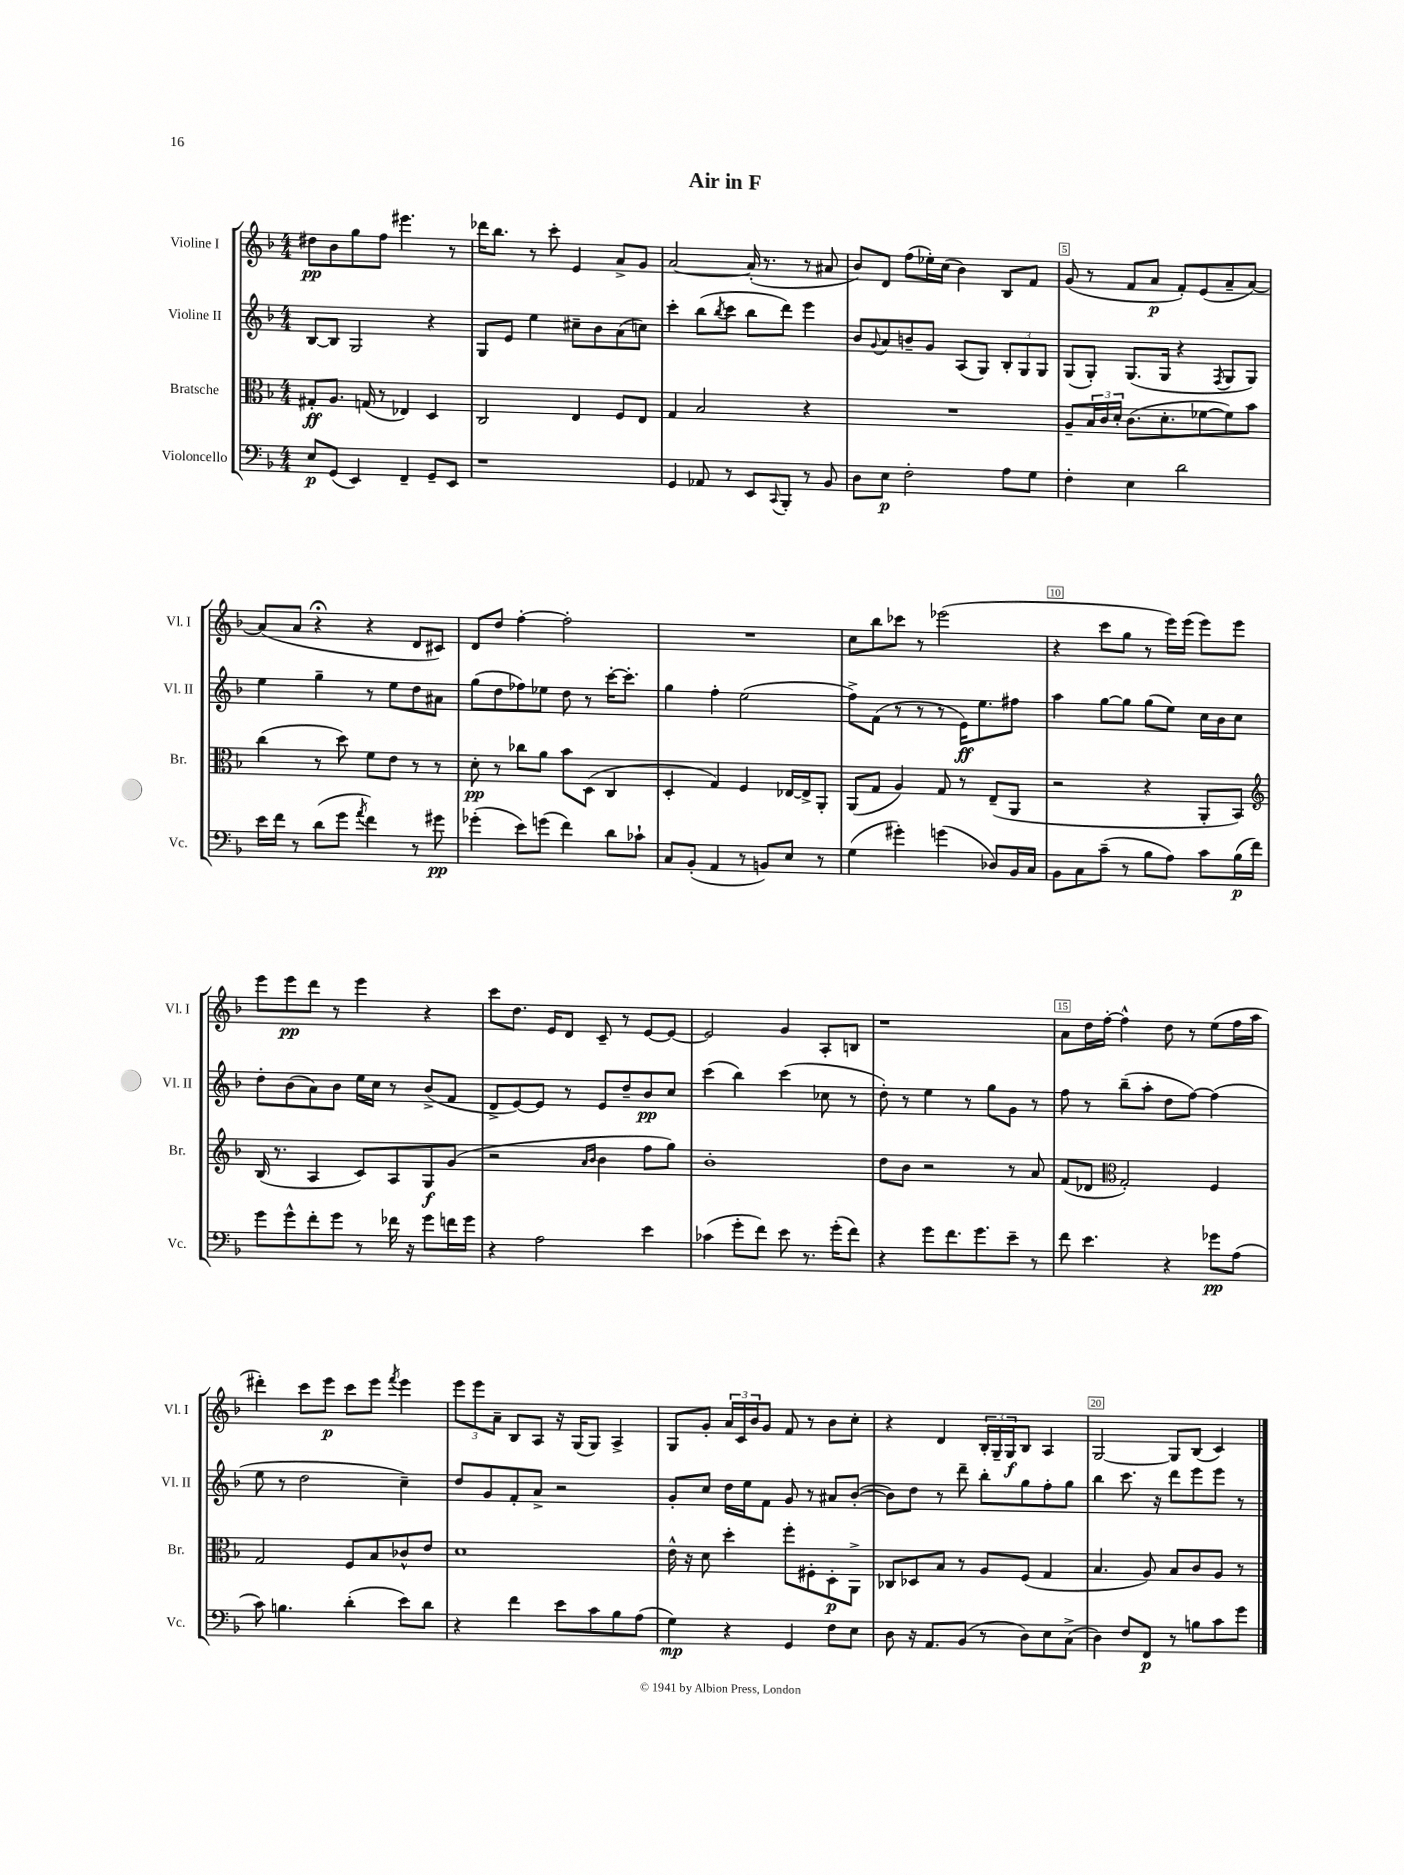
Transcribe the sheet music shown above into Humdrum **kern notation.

**kern	**dynam	**kern	**dynam	**kern	**dynam	**kern	**dynam
*part4	*part4	*part3	*part3	*part2	*part2	*part1	*part1
*staff4	*staff4	*staff3	*staff3	*staff2	*staff2	*staff1	*staff1
*I"Violoncello	*	*I"Bratsche	*	*I"Violine II	*	*I"Violine I	*
*I'Vc.	*	*I'Br.	*	*I'Vl. II	*	*I'Vl. I	*
*clefF4	*	*clefC3	*	*clefG2	*	*clefG2	*
*k[b-]	*	*k[b-]	*	*k[b-]	*	*k[b-]	*
*M4/4	*	*M4/4	*	*M4/4	*	*M4/4	*
=1	=1	=1	=1	=1	=1	=1	=1
8E/L	p	8G#X'/L	ff	[8B-/L	.	8dd#X\L	pp
(8GG/J	.	8.A/J	.	8B-/J]	.	8b-\	.
4EE/)	.	.	.	2G/	.	8gg\	.
.	.	(16Gn/	.	.	.	.	.
.	.	8r	.	.	.	8ff\J	.
4FF~/	.	4E-X/)	.	.	.	4.eee#X\	.
8GG~/L	.	4D/	.	4r	.	.	.
8EE/J	.	.	.	.	.	8r	.
=2	=2	=2	=2	=2	=2	=2	=2
1r	.	2C/	.	8G/L	.	16ddd-X\KL	.
.	.	.	.	.	.	8.bb-\J	.
.	.	.	.	8e/J	.	.	.
.	.	.	.	4ee\	.	8r	.
.	.	.	.	.	.	8ccc'\	.
.	.	4E/	.	8cc#X~\L	.	4e/	.
.	.	.	.	8b-\	.	.	.
.	.	8F/L	.	(8a\	.	8a^/L	.
.	.	8E/J	.	8ccn\J)	.	8g/J	.
=3	=3	=3	=3	=3	=3	=3	=3
4GG/	.	4G/	.	4ccc'\	.	[2a/	.
8AA-X/	.	2B-/	.	(8bb-\L	.	.	.
.	.	.	.	8qbb-/	.	.	.
8r	.	.	.	8ccc\J	.	.	.
8EE/L	.	.	.	8bb-\L	.	(16a'/]	.
.	.	.	.	.	.	8.r	.
8qqCC/	.	.	.	.	.	.	.
8BBB-'/J	.	.	.	8ddd\J)	.	.	.
8r	.	4r	.	4eee\	.	8r	.
8BB-/	.	.	.	.	.	8a#X/	.
=4	=4	=4	=4	=4	=4	=4	=4
8D\L	.	1r	.	8b-/L	.	8b-/L)	.
.	.	.	.	8qqg/	.	.	.
8E\J	p	.	.	8a/	.	8d/J	.
2F'\	.	.	.	8bn~/	.	(8ff\L	.
.	.	.	.	8g/J	.	16ee-X'\L)	.
.	.	.	.	.	.	(16cc\JJ	.
.	.	.	.	(8A/L	.	4b-\)	.
.	.	.	.	8G/J)	.	.	.
8A\L	.	.	.	12B-'/L	.	8B-/L	.
.	.	.	.	12G/	.	.	.
8G\J	.	.	.	.	.	8f/J	.
.	.	.	.	12G/J	.	.	.
=5	=5	=5	=5	=5	=5	=5	=5
4F'\	.	8A~/L	.	(8G/L	.	(8g/	.
.	.	24B-/L	.	8G'/J)	.	8r	.
.	.	24c/	.	.	.	.	.
.	.	24d'/JJ	.	.	.	.	.
4E\	.	(8.c\L	.	(8.G/L	.	8f/L	.
.	.	.	.	.	.	8a/J	p
.	.	8.d'\	.	16G/Jk	.	.	.
2d\	.	.	.	4r	.	8f'/L)	.
.	.	[8f-X\	.	.	.	(8e/	.
.	.	.	.	8qF/	.	.	.
.	.	8f-\])	.	8G/L	.	8a~/	.
.	.	8b-\J	.	8G/J)	.	[8a/J)	.
!!LO:LB:g=z
=6	=6	=6	=6	=6	=6	=6	=6
16e\LL	.	(4cc\	.	4ee\	.	(8a/L]	.
16f\JJ	.	.	.	.	.	.	.
8r	.	.	.	.	.	8a/J	.
(8d\L	.	8r	.	4gg~\	.	4r;<	.
8g\J	.	8dd\)	.	.	.	.	.
8qa/	.	.	.	.	.	.	.
4f\)	.	8f\L	.	8r	.	4r	.
.	.	8e\J	.	8ee\L	.	.	.
8r	.	8r	.	8dd\	.	8d/L	.
8g#X\	pp	8r	.	8a#X\J	.	8c#X/J)	.
=7	=7	=7	=7	=7	=7	=7	=7
(4g-X'\	.	8d'\	pp	(8gg\L	.	8d/L	.
.	.	8r	.	8dd\	.	8dd/J	.
8e\L)	.	8cc-X\L	.	8ff-X\)	.	[4ff'\	.
(8gn\J	.	8a\J	.	8ee-X\J	.	.	.
4f\)	.	8b-\L	.	8dd\	.	2ff'\]	.
.	.	(8D\J	.	8r	.	.	.
8d\L	.	4C/	.	[16ccc'\KL	.	.	.
.	.	.	.	8.ccc'\J]	.	.	.
8c-X`\J	.	.	.	.	.	.	.
=8	=8	=8	=8	=8	=8	=8	=8
8C/L	.	4D'/	.	4gg\	.	1r	.
(8BB-'/J	.	.	.	.	.	.	.
4AA/	.	4G/)	.	4ff'\	.	.	.
8r	.	4F/	.	(2ee\	.	.	.
8BBn/L)	.	.	.	.	.	.	.
8E/J	.	[16E-X/LL	.	.	.	.	.
.	.	16E-^/J]	.	.	.	.	.
8r	.	8AA'/J	.	.	.	.	.
=9	=9	=9	=9	=9	=9	=9	=9
(4G\	.	(8AA/L	.	8ff^\L)	.	8cc\L	.
.	.	8G/J	.	(8f\J	.	8bb-\	.
4g#X'\)	.	4A/)	.	8r	.	8ccc-X\J	.
.	.	.	.	8r	.	8r	.
(4gn\	.	8G/	.	8r	.	(2eee-X\	.
.	.	8r	.	16e\KL)	ff	.	.
.	.	.	.	8.ee\	.	.	.
8D-X/L)	.	(8E~/L	.	.	.	.	.
16BB-/L	.	8AA/J	.	8ff#X\J	.	.	.
16C/JJ	.	.	.	.	.	.	.
=10	=10	=10	=10	=10	=10	=10	=10
8BB-\L	.	2r	.	4aa\	.	4r	.
8C\	.	.	.	.	.	.	.
(8c~\J	.	.	.	[8gg\L	.	8ccc\L	.
8r	.	.	.	8gg\J]	.	8gg\J	.
8B-\L	.	4r	.	(8gg\L	.	8r	.
8A\J)	.	.	.	8ee\J)	.	16eee\LL)	.
.	.	.	.	.	.	(16eee\JJ	.
8c\L	.	8AA'/L	.	16cc\LL	.	8eee\L)	.
.	.	.	.	16b-\J	.	.	.
(16B-\L	p	8BB-/J)	.	8cc\J	.	8eee\J	.
16f\JJ)	.	.	.	.	.	.	.
!!LO:LB:g=z
=11	=11	=11	=11	=11	=11	=11	=11
*	*	*clefG2	*	*	*	*	*
8g\L	.	(16B-/	.	8dd'\L	.	8eee\L	.
.	.	8.r	.	.	.	.	.
8g^^\	.	.	.	(8b-\	.	8eee\	pp
8f'\	.	4A/	.	8a\)	.	8ddd\J	.
8g\J	.	.	.	8b-\J	.	8r	.
8r	.	8c/L)	.	16ee\LL	.	4eee\	.
.	.	.	.	16cc\JJ	.	.	.
16f-X\	.	8A/	.	8r	.	.	.
16r	.	.	.	.	.	.	.
8g\L	.	8G/	f	(8b-^/L	.	4r	.
16fn\L	.	(8g/J	.	8f/J	.	.	.
16g\JJ	.	.	.	.	.	.	.
=12	=12	=12	=12	=12	=12	=12	=12
4r	.	2r	.	8d^/L	.	8ccc\L	.
.	.	.	.	[8e/)	.	8.dd\J	.
2A\	.	.	.	8e/J]	.	.	.
.	.	.	.	.	.	16e/KL	.
.	.	.	.	8r	.	8d/J	.
.	.	16qqa/LL	.	.	.	.	.
.	.	16qqb-/JJ	.	.	.	.	.
.	.	4b-\	.	8e/L	.	8c~/	.
.	.	.	.	8dd~/	.	8r	.
4e\	.	8ff\L	.	8b-/	pp	[8e/L	.
.	.	8gg\J)	.	8cc/J	.	8e/J_	.
=13	=13	=13	=13	=13	=13	=13	=13
(4c-X\	.	1b-'	.	(4ccc\	.	2e/]	.
8g'\L	.	.	.	4bb-\)	.	.	.
8f\J)	.	.	.	.	.	.	.
8e\	.	.	.	(4ccc\	.	4g/	.
8.r	.	.	.	.	.	.	.
.	.	.	.	8cc-X\	.	8A'/L	.
(16g'\KL	.	.	.	.	.	.	.
8f\J)	.	.	.	8r	.	8Bn/J	.
=14	=14	=14	=14	=14	=14	=14	=14
4r	.	8dd\L	.	8dd'\)	.	1r	.
.	.	8b-\J	.	8r	.	.	.
8g\L	.	2r	.	4ee\	.	.	.
8.f\	.	.	.	.	.	.	.
.	.	.	.	8r	.	.	.
8.g\	.	.	.	.	.	.	.
.	.	.	.	8gg\L	.	.	.
8e~\J	.	8r	.	8g\J	.	.	.
8r	.	8a/	.	8r	.	.	.
=15	=15	=15	=15	=15	=15	=15	=15
8f\	.	(8f/L	.	8ff\	.	8a\L	.
4.e\	.	8d-X/J	.	8r	.	16dd\L	.
.	.	.	.	.	.	[16ff'\JJ	.
*	*	*clefC3	*	*	*	*	*
.	.	2G'/)	.	(8bb-~\L	.	4ff^^\]	.
.	.	.	.	8aa'\J	.	.	.
4r	.	.	.	8dd\L	.	8dd\	.
.	.	.	.	[8ff\J)	.	8r	.
8g-X\L	pp	4F/	.	(4ff\]	.	(8ee\L	.
(8A\J	.	.	.	.	.	16ff\L	.
.	.	.	.	.	.	16aa\JJ	.
!!LO:LB:g=z
=16	=16	=16	=16	=16	=16	=16	=16
8c\)	.	2G/	.	8ee\	.	4ddd#X'\)	.
4.Bn\	.	.	.	8r	.	.	.
.	.	.	.	2dd\	.	8ccc\L	.
.	.	.	.	.	.	8eee\J	p
(4d'\	.	8F/L	.	.	.	8ccc\L	.
.	.	8B-/	.	.	.	8eee\J	.
.	.	.	.	.	.	8qfff/	.
8e\L)	.	8c-X^^/	.	4cc~\)	.	4eee\	.
8d\J	.	8e/J	.	.	.	.	.
=17	=17	=17	=17	=17	=17	=17	=17
4r	.	1d	.	8dd/L	.	12eee\L	.
.	.	.	.	.	.	12eee\	.
.	.	.	.	8g/	.	.	.
.	.	.	.	.	.	12a~\J	.
4f\	.	.	.	8f'/	.	8B-/L	.
.	.	.	.	8a^/J	.	8A/J	.
8e\L	.	.	.	2r	.	16r	.
.	.	.	.	.	.	(16G/KL	.
8c\	.	.	.	.	.	8G/J)	.
8B-\	.	.	.	.	.	4A^/	.
(8A\J	.	.	.	.	.	.	.
=18	=18	=18	=18	=18	=18	=18	=18
4G\)	mp	16e^^\	.	8g'/L	.	8G/L	.
.	.	16r	.	.	.	.	.
.	.	8d\	.	8cc/J	.	8g'/J	.
4r	.	4dd'\	.	16dd\LL	.	24a/LL	.
.	.	.	.	.	.	24c/	.
.	.	.	.	16ee\J	.	.	.
.	.	.	.	.	.	24b-/J	.
.	.	.	.	8f\J	.	8g/J	.
4GG/	.	8ff'\L	.	8g/	.	8f/	.
.	.	8F#X'\	.	8r	.	8r	.
8F\L	.	8D'\	p	8a#X/L	.	8b-\L	.
8E\J	.	8AA^\J	.	([8b-'/J	.	8cc'\J	.
=19	=19	=19	=19	=19	=19	=19	=19
8D\	.	8C-X/L	.	8b-\L])	.	4r	.
16r	.	8D-X/	.	8dd\J	.	.	.
8.AA/L	.	.	.	.	.	.	.
.	.	8B-/J	.	8r	.	4d/	.
(8BB-/J	.	8r	.	8ddd~\	.	.	.
8r	.	8A/L	.	8bb-'\L	.	24B-'/LL	.
.	.	.	.	.	.	24G~/	.
.	.	.	.	.	.	24G/J	f
8D\L)	.	(8F/J	.	8gg\	.	8B-/J	.
8E\	.	4G/	.	8ff'\	.	4A/	.
(8C^\J	.	.	.	8gg\J	.	.	.
=20	=20	=20	=20	=20	=20	=20	=20
4D\)	.	4.B-/	.	4bb-\	.	[2G/	.
8F/L	.	.	.	8.ccc\	.	.	.
8FF/J	p	8A/)	.	.	.	.	.
.	.	.	.	16r	.	.	.
8r	.	8B-/L	.	8ddd\L	.	8G/L]	.
8Bn\L	.	8c/	.	8eee\	.	(8B-/J	.
8c\	.	8A/J	.	8eee\J	.	4c/)	.
8g\J	.	8r	.	8r	.	.	.
==	==	==	==	==	==	==	==
*-	*-	*-	*-	*-	*-	*-	*-
